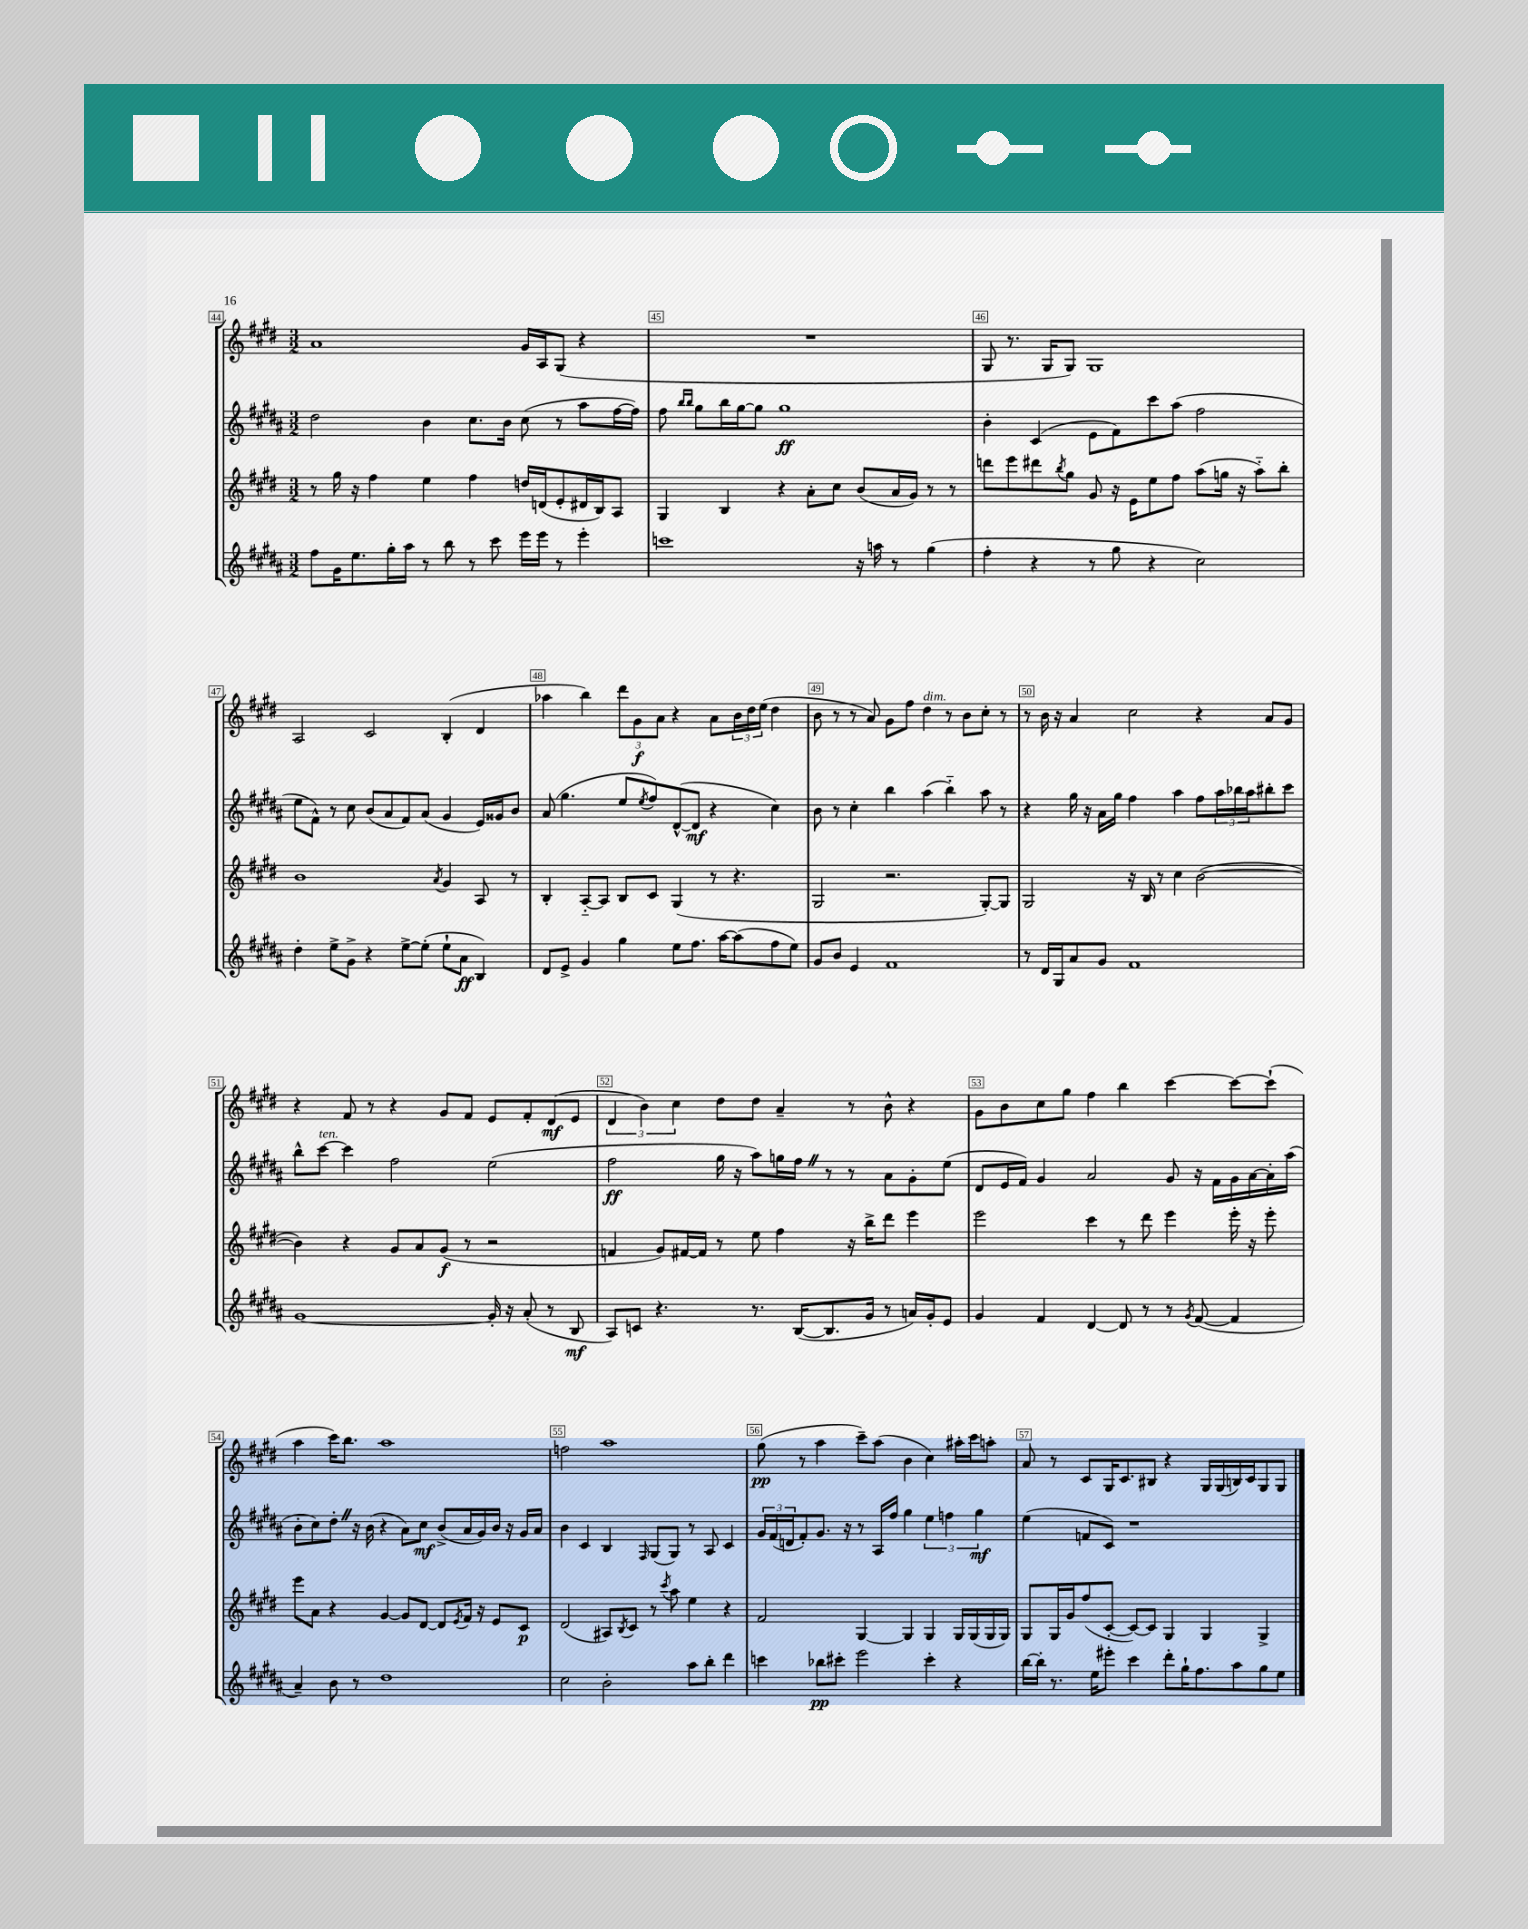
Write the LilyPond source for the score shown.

<<
\new StaffGroup <<
\new Staff = "s0" {
    \clef treble \key e \major \numericTimeSignature \time 3/2
    a'1 gis'16 a16 gis8( r4 |
    R1. |
    gis8 r8. gis16 gis8) gis1 |
    a2 cis'2 b4-.( dis'4 |
    aes''4 b''4) \tuplet 3/2 { dis'''8 gis'8\f a'8 } r4 a'8 \tuplet 3/2 { b'16 dis''16 e''16( } dis''4 |
    b'8 r8 r8 a'8) gis'8 fis''8 dis''4^\markup { \italic "dim." } r8 b'8 cis''8-. r8 |
    r8 b'16 r16 a'4 cis''2 r4 a'8 gis'8 |
    r4 fis'8 r8 r4 gis'8 fis'8 e'8 fis'8-. dis'8\mf( e'8 |
    \tuplet 3/2 { dis'4 b'4) cis''4 } dis''8 dis''8 a'4-- r8 b'8-^ r4 |
    gis'8 b'8 cis''8 gis''8 fis''4 b''4 cis'''4~ cis'''8~ cis'''8-!( |
    a''4 cis'''16) b''8. a''1 |
    f''2 a''1 |
    gis''8\pp( r8 a''4 cis'''8--) a''8( b'4 cis''4) ais''16-. cis'''16 a''8-. |
    a'8 r8 cis'8 gis16 cis'8. bis8 r4 gis16 gis16( b16) cis'16 gis8 gis8 \bar "|." |
}
\new Staff = "s1" {
    \clef treble \key b \major \numericTimeSignature \time 3/2
    dis''2 b'4 cis''8. b'16 cis''8( r8 ais''8 fis''16~ fis''16) |
    fis''8 \grace { b''16 b''16 } gis''8 b''16 gis''16~ gis''8 gis''1\ff |
    b'4-. cis'4( e'8 fis'8) cis'''8 ais''8( fis''2 |
    e''8 fis'8-^) r8 cis''8 b'8( ais'8 fis'8) ais'8( gis'4 e'16) gisis'16 b'8 |
    ais'8( gis''4. e''8 \acciaccatura { e''8 } fis''8) dis'8~-^( dis'8\mf r4 cis''4) |
    b'8 r8 cis''4-. b''4 ais''4( b''4-_) ais''8 r8 |
    r4 gis''16 r16 ais'16 gis''16 fis''4 ais''4 fis''8 \tuplet 3/2 { ais''16 bes''16 ais''16 } bis''8-. cis'''8 |
    b''8-^ cis'''8~^\markup { \italic "ten." } cis'''4 fis''2 e''2( |
    fis''2\ff gis''16 r16 ais''8) g''16 fis''16 \once \override BreathingSign.text = \markup { \musicglyph "scripts.caesura.straight" } \breathe r8 r8 ais'8 gis'8-. e''8( |
    dis'8 e'16 fis'16) gis'4 ais'2 gis'8 r16 fis'16 gis'16 ais'16~ ais'16-. ais''16( |
    b'8-. cis''8) dis''8-. \once \override BreathingSign.text = \markup { \musicglyph "scripts.caesura.straight" } \breathe r16 b'16( r4 ais'8) cis''8\mf b'8->( ais'16 gis'16) b'16 r16 gis'16 ais'16 |
    b'4 cis'4 b4 \grace { fis16 } gis8( gis8) r8 ais8 cis'4 |
    \tuplet 3/2 { gis'16 fis'16( d'16 } fis'8-.) gis'8. r16 r8 ais16 fis''16 gis''4 \tuplet 3/2 { e''4 f''4 gis''4\mf } |
    e''4( f'8 cis'8) r1 \bar "|." |
}
\new Staff = "s2" {
    \clef treble \key e \major \numericTimeSignature \time 3/2
    r8 gis''16 r16 fis''4 e''4 fis''4 d''16 d'16( e'8-. dis'16 b16) a8 |
    gis4 b4 r4 a'8-. cis''8 b'8( a'16 gis'16) r8 r8 |
    d'''8 e'''8 dis'''8 \acciaccatura { b''8 } gis''8 gis'8 r16 e'16 e''8 fis''8 a''8( g''16 r16 a''8-_) b''8-. |
    b'1 \acciaccatura { a'8 } gis'4 a8 r8 |
    b4-. a8~-_ a8 b8 cis'8 gis4( r8 r4. |
    gis2 r2. gis8~-.) gis8 |
    gis2 r16 b16 r8 cis''4 b'2~( |
    b'4) r4 gis'8 a'8 gis'8\f( r8 r2 |
    f'4 gis'8) fis'16~ fis'16 r8 e''8 fis''4 r16 b''16-> dis'''8 e'''4 |
    e'''2 cis'''4 r8 dis'''8 e'''4 e'''16-. r16 e'''8-. |
    e'''8 a'8 r4 gis'4~ gis'8 dis'8~ dis'8 \acciaccatura { e'8 } fis'16 r16 e'8 cis'8\p |
    dis'2( ais8) \acciaccatura { b8 } cis'8 r8 \acciaccatura { cis'''8 } a''8 e''4 r4 |
    fis'2 gis4~ gis4 gis4 gis16 gis16( gis16 gis16) |
    gis8 gis16 gis'16 fis''8( cis'8~-. cis'8~) cis'8 gis4 gis4 gis4-> \bar "|." |
}
\new Staff = "s3" {
    \clef treble \key b \major \numericTimeSignature \time 3/2
    fis''8 gis'16 e''8. gis''16-. ais''16 r8 b''8 r8 cis'''8 e'''16 e'''16 r8 e'''4-. |
    c'''1 r16 a''16 r8 gis''4( |
    fis''4-. r4 r8 gis''8 r4 cis''2) |
    dis''4-. e''8-> gis'8-> r4 e''8~-> e''8-.( e''8-! ais'8\ff b4) |
    dis'8 e'8-> gis'4 gis''4 e''8 fis''8. ais''16~ ais''8( fis''8 e''8) |
    gis'8 b'8 e'4 fis'1 |
    r8 dis'16 gis16 ais'8 gis'8 fis'1 |
    gis'1~ gis'16-. r16 ais'8-.( r8 b8\mf |
    ais8) c'8 r4. r8. b16~( b8. gis'16 r8 a'16) gis'16-. e'8 |
    gis'4 fis'4 dis'4~ dis'8 r8 r8 \acciaccatura { gis'8 } fis'8~( fis'4 |
    ais'4--) b'8 r8 dis''1 |
    cis''2 b'2-. ais''8 b''8-. dis'''4 |
    c'''4 bes''8\pp cis'''8-. e'''2 cis'''4-. r4 |
    b''16~ b''16-. r8. e''16 eis'''8-. cis'''4 dis'''8-. gis''16-! fis''8. ais''8 gis''8 e''8 \bar "|." |
}
>>
>>
\layout { \context { \Score currentBarNumber = #44 \override BarNumber.break-visibility = ##(#f #t #t) barNumberVisibility = #all-bar-numbers-visible \override BarNumber.stencil = #(make-stencil-boxer 0.1 0.3 ly:text-interface::print) } }
